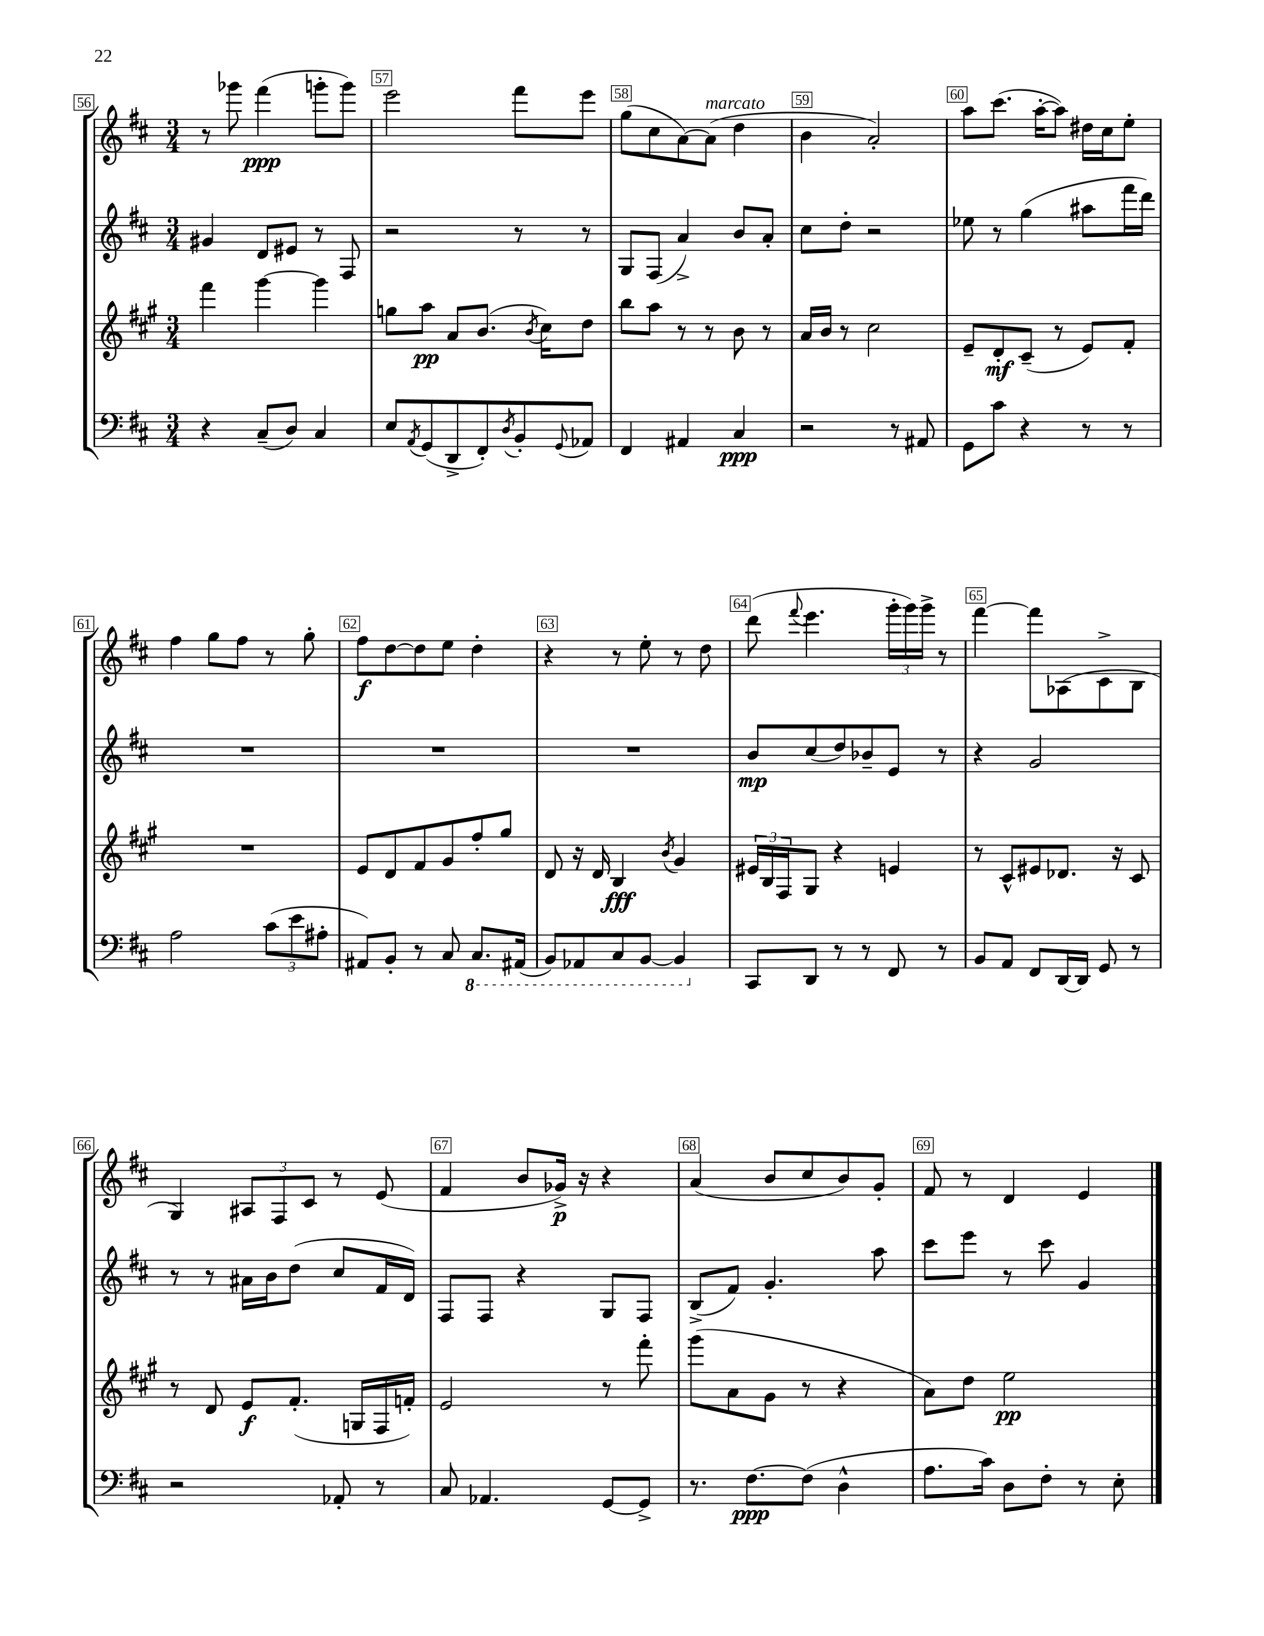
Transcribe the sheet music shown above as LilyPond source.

<<
\new StaffGroup <<
\new Staff = "s0" {
    \clef treble \key d \major \numericTimeSignature \time 3/4
    r8 ges'''8 fis'''4\ppp( g'''8-. g'''8) |
    e'''2 fis'''8 e'''8 |
    g''8( cis''8 a'8~) a'8^\markup { \italic "marcato" }( d''4 |
    b'4 a'2-.) |
    a''8 cis'''8.( a''16~-. a''8) dis''16 cis''16 e''8-. |
    fis''4 g''8 fis''8 r8 g''8-. |
    fis''8\f d''8~ d''8 e''8 d''4-. |
    r4 r8 e''8-. r8 d''8 |
    d'''8( \appoggiatura { fis'''8 } e'''4. \tuplet 3/2 { g'''16-. g'''16) g'''16-> } r8 |
    fis'''4~ fis'''8 aes8( cis'8-> b8 |
    g4) \tuplet 3/2 { ais8 fis8 cis'8 } r8 e'8( |
    fis'4 b'8 ges'16->\p) r16 r4 |
    a'4( b'8 cis''8 b'8) g'8-. |
    fis'8 r8 d'4 e'4 \bar "|." |
}
\new Staff = "s1" {
    \clef treble \key d \major \numericTimeSignature \time 3/4
    gis'4 d'8 eis'8 r8 fis8 |
    r2 r8 r8 |
    g8 fis8( a'4->) b'8 a'8-. |
    cis''8 d''8-. r2 |
    ees''8 r8 g''4( ais''8 fis'''16 d'''16) |
    R2. |
    R2. |
    R2. |
    b'8\mp cis''8( d''8) bes'8-- e'8 r8 |
    r4 g'2 |
    r8 r8 ais'16 b'16 d''8( cis''8 fis'16 d'16) |
    fis8 fis8 r4 g8 fis8 |
    b8->( fis'8) g'4.-. a''8 |
    cis'''8 e'''8 r8 cis'''8 g'4 \bar "|." |
}
\new Staff = "s2" {
    \clef treble \key a \major \numericTimeSignature \time 3/4
    fis'''4 gis'''4~ gis'''4 |
    g''8 a''8\pp a'8 b'8.( \acciaccatura { b'8 } cis''16) d''8 |
    b''8 a''8 r8 r8 b'8 r8 |
    a'16 b'16 r8 cis''2 |
    e'8-- d'8-.\mf cis'8--( r8 e'8) fis'8-. |
    R2. |
    e'8 d'8 fis'8 gis'8 fis''8-. gis''8 |
    d'8 r16 d'16 b4\fff \acciaccatura { b'8 } gis'4 |
    \tuplet 3/2 { eis'16 b16 fis16 } gis8 r4 e'4 |
    r8 cis'8-^ eis'8 des'8. r16 cis'8 |
    r8 d'8 e'8\f fis'8.-.( g16 fis16 f'16-.) |
    e'2 r8 fis'''8-. |
    gis'''8( a'8 gis'8 r8 r4 |
    a'8) d''8 e''2\pp \bar "|." |
}
\new Staff = "s3" {
    \clef bass \key d \major \numericTimeSignature \time 3/4
    r4 cis8--( d8) cis4 |
    e8 \acciaccatura { a,8 } g,8( d,8-> fis,8-.) \acciaccatura { d8 } b,8-. \appoggiatura { g,8 } aes,8 |
    fis,4 ais,4 cis4\ppp |
    r2 r8 ais,8 |
    g,8 cis'8 r4 r8 r8 |
    a2 \tuplet 3/2 { cis'8( e'8 ais8-. } |
    ais,8) b,8-. r8 cis8 \ottava #-1 cis,8. ais,,16( |
    b,,8) aes,,8 cis,8 b,,8~ b,,4 \ottava #0 |
    cis,8 d,8 r8 r8 fis,8 r8 |
    b,8 a,8 fis,8 d,16~ d,16 g,8 r8 |
    r2 aes,8-. r8 |
    cis8 aes,4. g,8~ g,8-> |
    r8. fis8.~\ppp fis8( d4-^ |
    a8. cis'16) d8 fis8-. r8 e8-. \bar "|." |
}
>>
>>
\layout { \context { \Score currentBarNumber = #56 \override BarNumber.break-visibility = ##(#f #t #t) barNumberVisibility = #all-bar-numbers-visible \override BarNumber.stencil = #(make-stencil-boxer 0.1 0.3 ly:text-interface::print) } }
